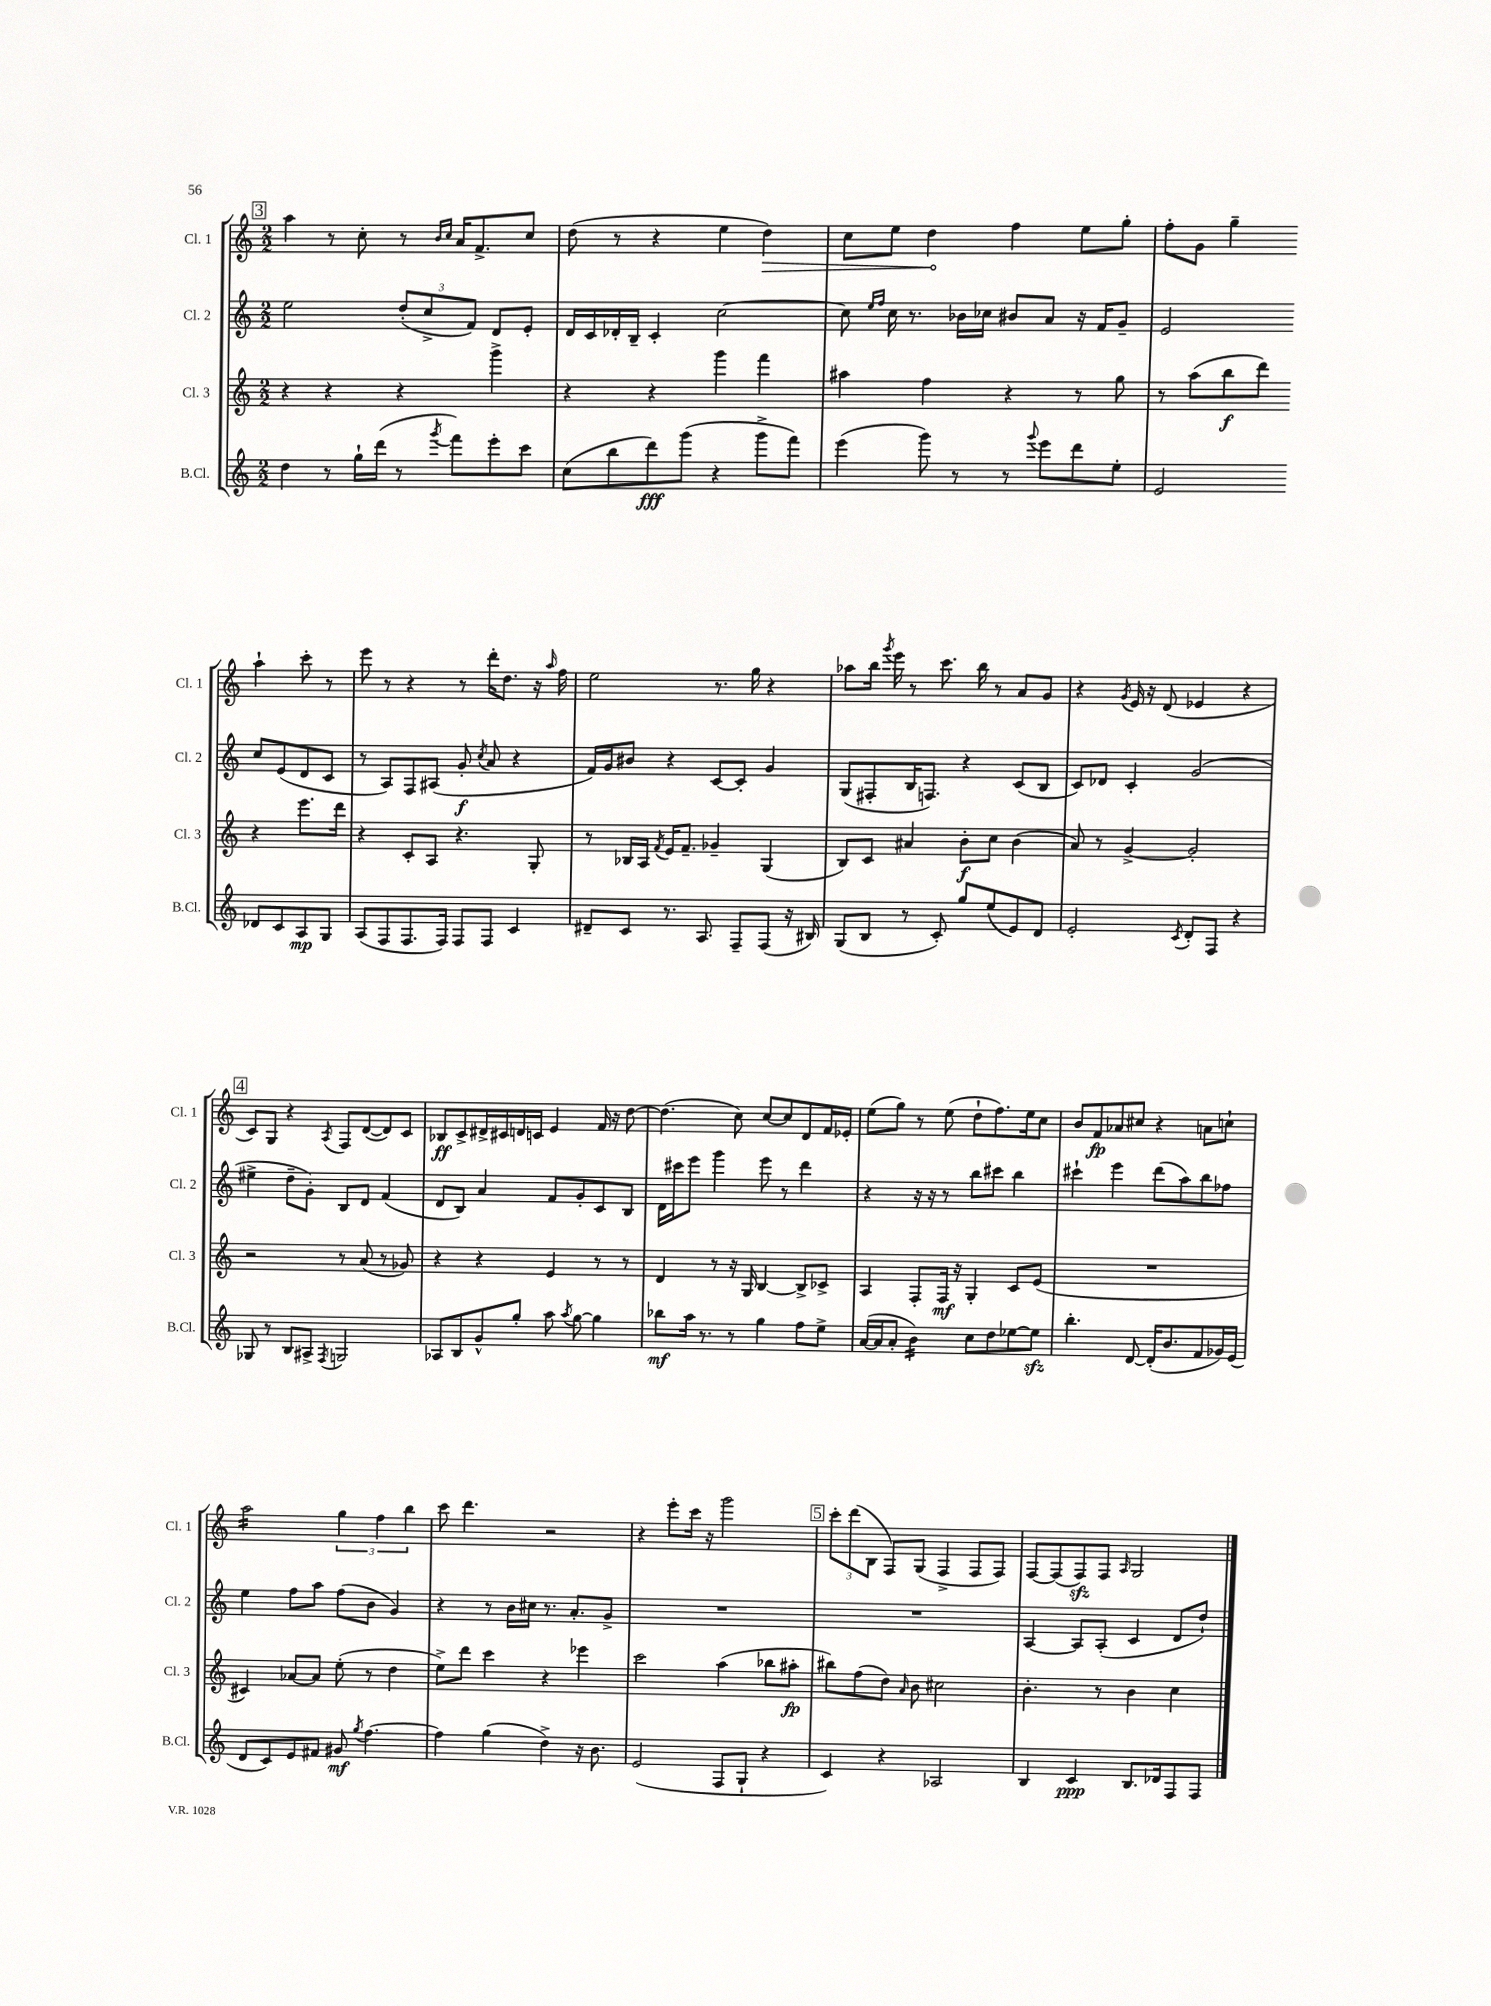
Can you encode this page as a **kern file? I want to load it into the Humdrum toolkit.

**kern	**kern	**kern	**kern
*staff4	*staff3	*staff2	*staff1
*clefG2	*clefG2	*clefG2	*clefG2
*k[]	*k[]	*k[]	*k[]
*M2/2	*M2/2	*M2/2	*M2/2
4dd	4r	2ee	4aa
8r	4r	.	8r
16gg`	.	.	8cc'
(16ddd	.	.	.
8r	4r	(12dd'	8r
.	.	12cc^	.
.	.	.	16qqb
8qggg	.	.	16qqcc
8fff)	.	.	16a
.	.	12f)	.
.	.	.	8.f^
8eee'	4ggg^	8d	.
8ccc	.	8e'	8cc
=	=	=	=
(8cc	4r	16d	(8dd
.	.	16c	.
8bb	.	16d-'	8r
.	.	16B~	.
8ddd)	4r	4c'	4r
(8ggg	.	.	.
4r	4ggg	[2cc	4ee
8ggg^	4fff	.	4dd)
8fff)	.	.	.
=	=	=	=
(4eee	4aa#	8cc]	8cc
.	.	16qqee	.
.	.	16qqff	.
.	.	16cc	8ee
.	.	8.r	.
8ggg)	4ff	.	4dd
8r	.	16b-	.
.	.	16cc-	.
8r	4r	8b#	4ff
8qqggg	.	.	.
8eee	.	8a	.
8ddd	8r	16r	8ee
.	.	16f	.
8ee'	8gg	8g~	8gg'
=	=	=	=
2e	8r	2e	8ff'
.	(8aa	.	8g
.	8bb	.	4gg~
.	8ddd)	.	.
8d-	4r	8cc	4aa`
8c	.	(8e	.
8A	8.eee	8d	8ccc'
8G	.	8c	8r
.	16ddd	.	.
=	=	=	=
(8A	4r	8r	8eee
8F	.	8A)	8r
8.F	8c'	8F	4r
.	8A	(8A#	.
16F)	.	.	.
8F	4.r	8g'	8r
.	.	8qcc	.
8F	.	8a	16ddd'
.	.	.	8.dd
4c	.	4r	.
.	8G'	.	16r
.	.	.	16qqaa
.	.	.	16ff
=	=	=	=
8d#~	8r	16f)	2ee
.	.	16g	.
8c	16B-	8b#	.
.	16A	.	.
.	8qf	.	.
8.r	16e	4r	.
.	8.f~	.	.
8.A	.	.	.
.	4g-~	[8c	8.r
8F~	.	8c']	.
.	.	.	16gg
(8F	(4G	4g	4r
16r	.	.	.
16B#)	.	.	.
=	=	=	=
(8G	8B)	(8G	8aa-
8B	8c	8F#'	16bb
.	.	.	8qggg
.	.	.	16eee
8r	4a#	16B	8r
.	.	8.F)	.
8c')	.	.	8.ccc
8gg	8b'	4r	.
.	.	.	16bb
(8ee	8cc	.	8r
8e)	(4b	(8c	8a
8d	.	8B	8g
=	=	=	=
2e'	8a)	8c)	4r
.	8r	8d-	.
.	.	.	8qg
.	[4g^	4c'	16e
.	.	.	16r
.	.	.	(8d
8qc	.	.	.
8d'	2g']	(2g	4e-
8F	.	.	.
4r	.	.	4r
=	=	=	=
8G-	2r	4ee#^	8c)
8r	.	.	8G
8B	.	8dd~	4r
8A#^	.	8g')	.
8qF	.	.	8qA
2G	8r	8B	8F
.	(8a	8d	([8d
.	8r	(4f	8d])
.	8g-)	.	8c
=	=	=	=
8A-	4r	8d	8B-
8B	.	8B)	8c^
8g^^	4r	4a	16d#^
.	.	.	16c#
8gg'	.	.	16d
.	.	.	16c
8aa	4e	8f	4e
8qaa	.	.	.
[8gg	.	8g'	.
4gg]	8r	8c	16f
.	.	.	16r
.	8r	8B	[8dd
=	=	=	=
8bb-	4d	16d	(4.dd]
.	.	16ccc#	.
16aa	.	8eee	.
8.r	.	.	.
.	8r	4ggg	.
8r	16r	.	8cc)
.	16G	.	.
4gg	[4B	8eee	[8cc
.	.	8r	8cc]
8ff	8B^]	4ddd	8d
8ee^	8c-^	.	16f
.	.	.	16e-'
=	=	=	=
([16a	4A	4r	(8ee
16a]	.	.	.
8a'	.	.	8gg)
4b)	8F'	16r	8r
.	.	16r	.
.	16F	8r	(8ee
.	16r	.	.
8cc	4G'	8bb	8dd`
8dd	.	8ccc#	8.ff)
[8ee-	8c	4bb	.
.	.	.	16ee
8ee-]	(8e	.	8cc
=	=	=	=
4.bb'	1r	4ccc#`	8b
.	.	.	8f
.	.	4eee	8a-
[8d	.	.	8cc#
(16d']	.	(8ddd	4r
8.b	.	.	.
.	.	8aa)	.
8f	.	8bb	8a
16g-)	.	8ff-	8cc`
(16e	.	.	.
=	=	=	=
8d	4c#)	4ee	2aa
8c)	.	.	.
8e	[8a-	8ff	.
8f#	8a-]	8aa	.
8g#	(8ee'	(8ff	6gg
8qgg	.	.	.
[4.ff	8r	8b	.
.	.	.	6ff
.	4dd	4g)	.
.	.	.	6bb
=	=	=	=
4ff]	8ee^)	4r	8ccc
.	8ddd	.	4.ddd
(4gg	4ccc	8r	.
.	.	16b	.
.	.	16cc#	.
4dd^)	4r	8.r	2r
.	.	8.a'	.
16r	4eee-	.	.
8.b	.	.	.
.	.	8g^	.
=	=	=	=
(2e	2ccc	1r	4r
.	.	.	8eee'
.	.	.	16ccc
.	.	.	16r
8F	(4aa	.	2ggg
8G`	.	.	.
4r	8bb-	.	.
.	8aa#'	.	.
=	=	=	=
4c)	8bb#)	1r	12ccc'
.	.	.	(12ddd
.	(8ff	.	.
.	.	.	12B
4r	8dd)	.	8F)
.	16qqa	.	.
.	8b	.	(8G
2A-	2cc#	.	4F^
.	.	.	8F
.	.	.	8F)
=	=	=	=
4B	4.b'	[4A	[8F
.	.	.	(8F]
4c	.	8A]	8F)
.	8r	(8A'	8F
.	.	.	16qqA
8.B	4b	4c	2G
16d-	.	.	.
8F	4cc	8d	.
8F	.	8dd`)	.
==	==	==	==
*-	*-	*-	*-
